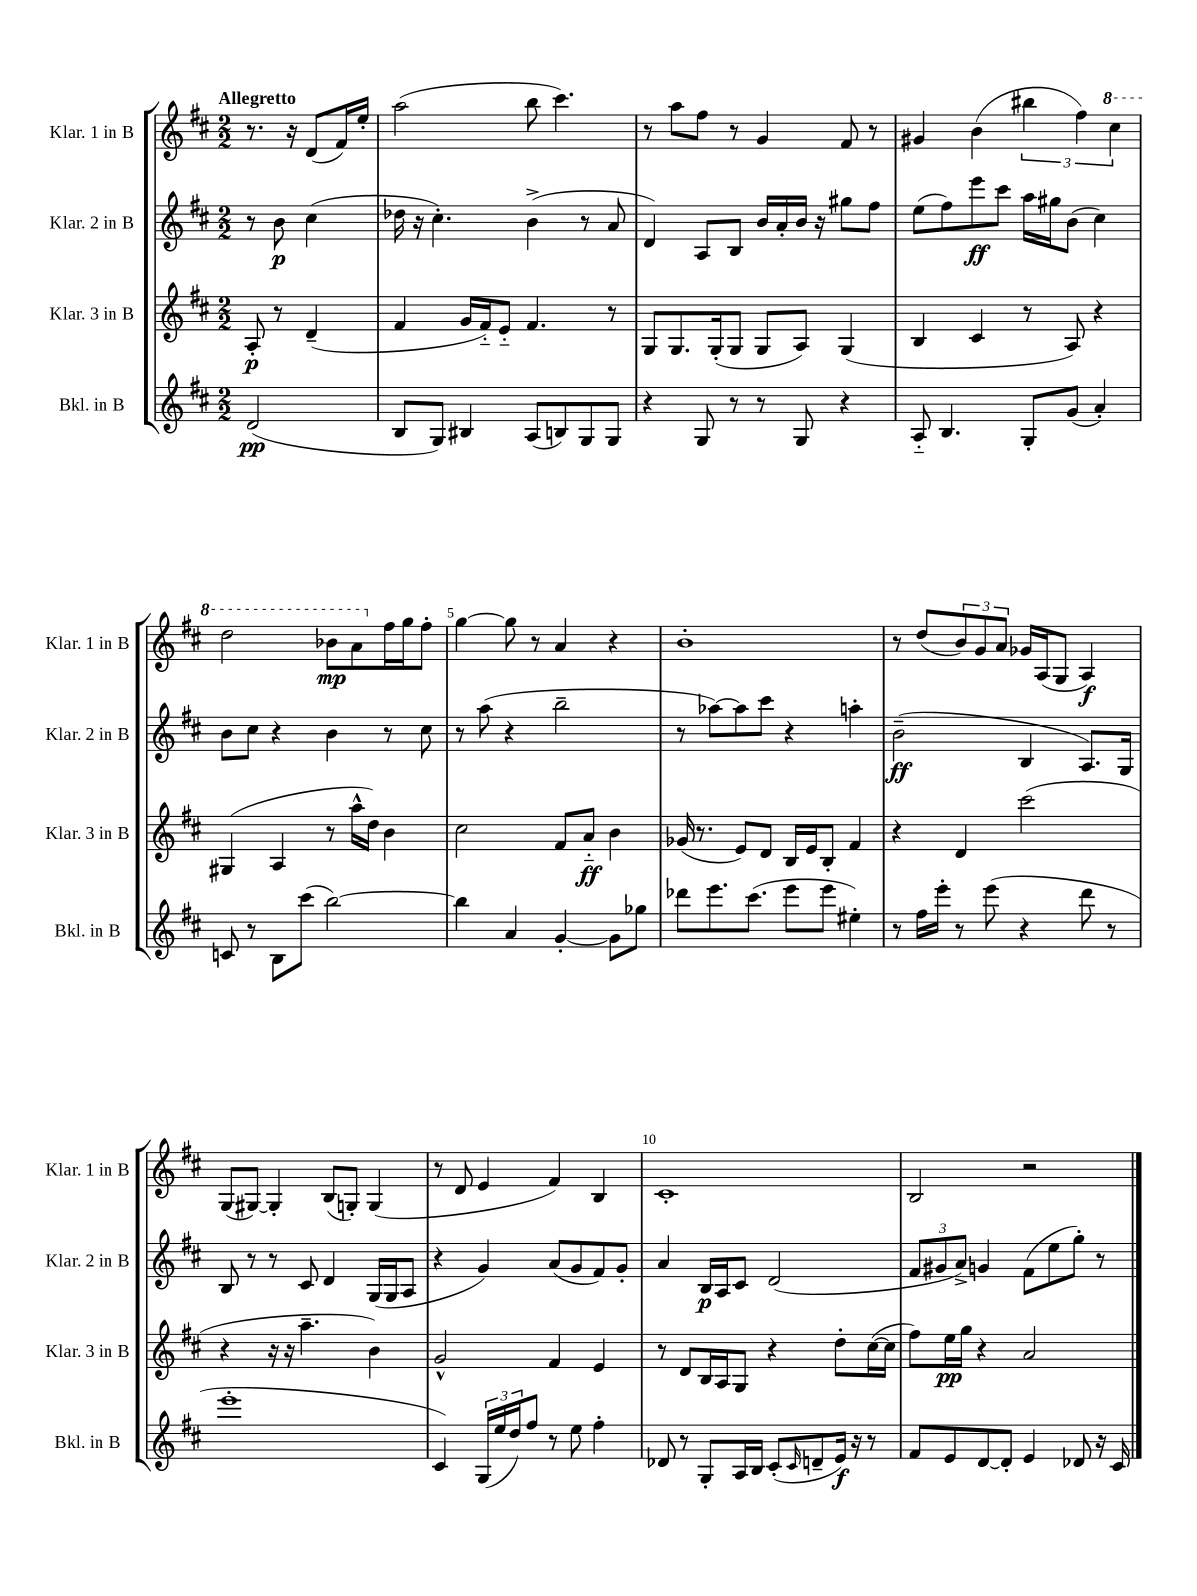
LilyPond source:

<<
\new StaffGroup <<
\new Staff = "s0" \with { instrumentName = "Klar. 1 in B" shortInstrumentName = "Klar. 1 in B" } {
    \clef treble \key d \major \numericTimeSignature \time 2/2 \partial 2 \tempo "Allegretto"
    r8. r16 d'8( fis'16) e''16-. |
    a''2( b''8 cis'''4.) |
    r8 a''8 fis''8 r8 g'4 fis'8 r8 |
    gis'4 b'4( \tuplet 3/2 { bis''4 fis''4) \ottava #1 cis'''4 } |
    d'''2 bes''8\mp a''8 \ottava #0 fis''16 g''16 fis''8-. |
    g''4~ g''8 r8 a'4 r4 |
    b'1-. |
    r8 d''8( \tuplet 3/2 { b'8) g'8 a'8 } ges'16 a16( g8 a4\f) |
    g8( gis8~) gis4-. b8( g8-.) g4( |
    r8 d'8 e'4 fis'4) b4 |
    cis'1-. |
    b2 r2 \bar "|." |
}
\new Staff = "s1" \with { instrumentName = "Klar. 2 in B" shortInstrumentName = "Klar. 2 in B" } {
    \clef treble \key d \major \numericTimeSignature \time 2/2 \partial 2
    r8 b'8\p cis''4( |
    des''16 r16 cis''4.-.) b'4->( r8 a'8 |
    d'4) a8 b8 b'16 a'16-. b'16 r16 gis''8 fis''8 |
    e''8( fis''8) e'''8\ff cis'''8 a''16 gis''16 b'8( cis''4) |
    b'8 cis''8 r4 b'4 r8 cis''8 |
    r8 a''8( r4 b''2-- |
    r8 aes''8~) aes''8 cis'''8 r4 a''4-. |
    b'2--\ff( b4 a8.) g16 |
    b8 r8 r8 cis'8 d'4 g16( g16 a8 |
    r4 g'4) a'8( g'8 fis'8) g'8-. |
    a'4 b16\p a16 cis'8 d'2( |
    \tuplet 3/2 { fis'8 gis'8 a'8->) } g'4 fis'8( e''8 g''8-.) r8 \bar "|." |
}
\new Staff = "s2" \with { instrumentName = "Klar. 3 in B" shortInstrumentName = "Klar. 3 in B" } {
    \clef treble \key d \major \numericTimeSignature \time 2/2 \partial 2
    a8-.\p r8 d'4--( |
    fis'4 g'16 fis'16-_) e'8-_ fis'4. r8 |
    g8 g8. g16-.( g8 g8 a8) g4( |
    b4 cis'4 r8 a8) r4 |
    gis4( a4 r8 a''16-^ d''16) b'4 |
    cis''2 fis'8 a'8-_\ff b'4 |
    ges'16( r8. e'8) d'8 b16 e'16 b8-. fis'4 |
    r4 d'4 cis'''2( |
    r4 r16 r16 a''4.-- b'4) |
    g'2-^ fis'4 e'4 |
    r8 d'8 b16 a16 g8 r4 d''8-. cis''16~( cis''16 |
    fis''8) e''16\pp g''16 r4 a'2 \bar "|." |
}
\new Staff = "s3" \with { instrumentName = "Bkl. in B" shortInstrumentName = "Bkl. in B" } {
    \clef treble \key d \major \numericTimeSignature \time 2/2 \partial 2
    d'2\pp( |
    b8 g8) bis4 a8( b8) g8 g8 |
    r4 g8 r8 r8 g8 r4 |
    a8-_ b4. g8-. g'8( a'4-.) |
    c'8 r8 b8 cis'''8( b''2~) |
    b''4 a'4 g'4~-. g'8 ges''8 |
    des'''8 e'''8. cis'''8.( e'''8 e'''8 eis''4-.) |
    r8 fis''16 e'''16-. r8 e'''8( r4 d'''8 r8 |
    e'''1-. |
    cis'4) \tuplet 3/2 { g16( e''16 d''16) } fis''8 r8 e''8 fis''4-. |
    des'8 r8 g8-. a16 b16 cis'8-.( \grace { cis'16 } d'8-- e'16\f) r16 r8 |
    fis'8 e'8 d'8~ d'8-. e'4 des'8 r16 cis'16 \bar "|." |
}
>>
>>
\layout { \context { \Score \override BarNumber.break-visibility = ##(#f #t #t) barNumberVisibility = #(every-nth-bar-number-visible 5) } }
